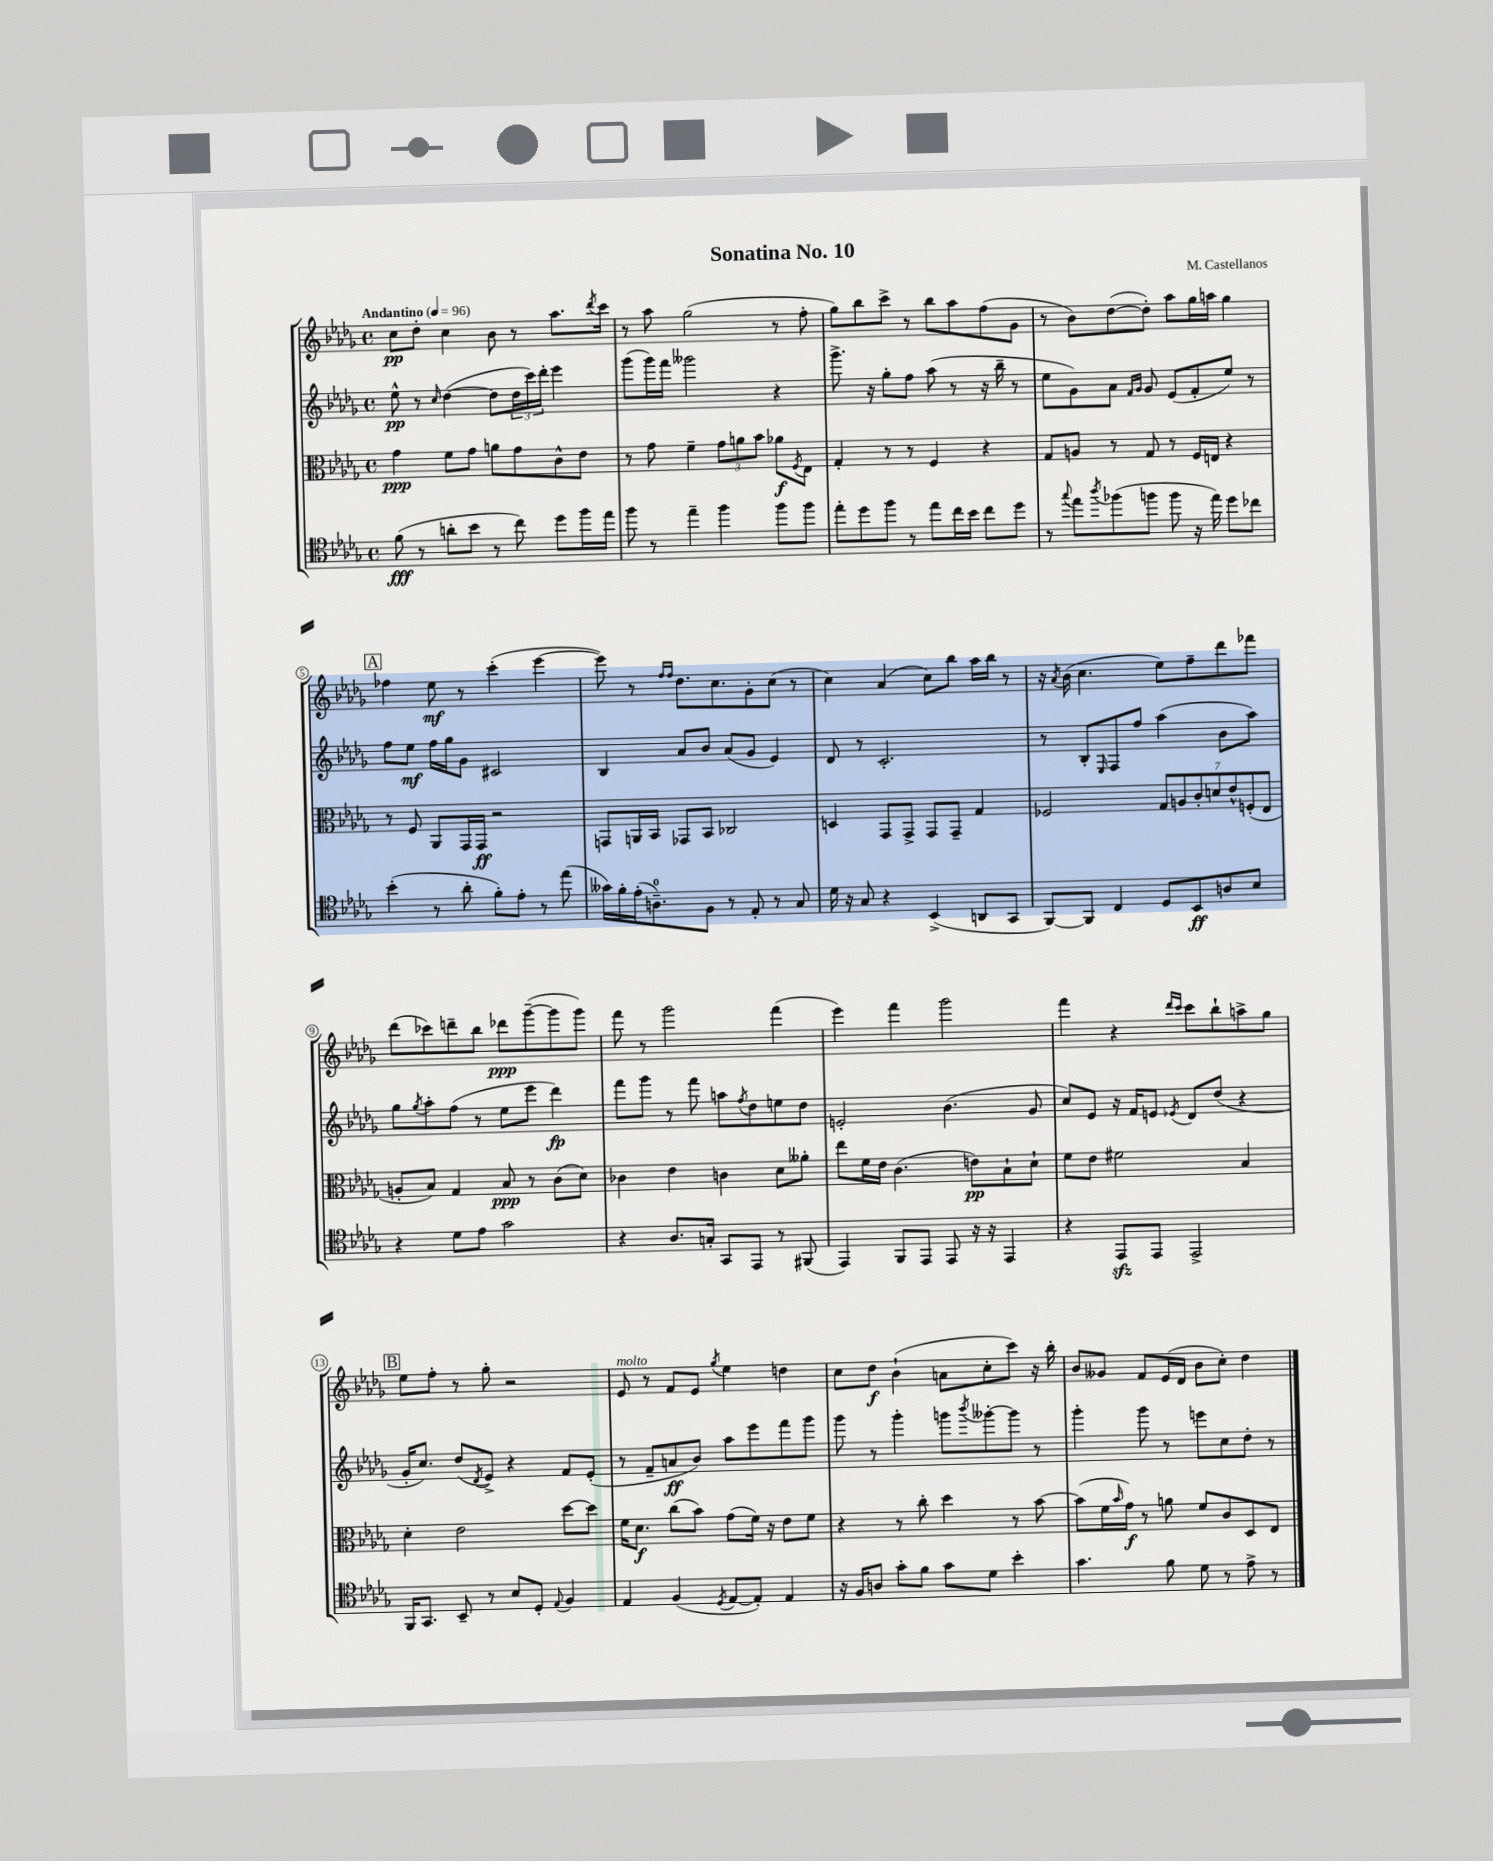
\header { title = "Sonatina No. 10" composer = "M. Castellanos" }
<<
\new StaffGroup <<
\new Staff = "s0" {
    \clef treble \key des \major \defaultTimeSignature \time 4/4 \tempo "Andantino" 4 = 96
    c''8\pp des''8-. c''4 bes'8 r8 aes''8. \acciaccatura { des'''8 } c'''16 |
    r8 aes''8 ges''2( r8 f''8-. |
    ges''8) bes''8 c'''8-> r8 bes''8 aes''8 f''8( ges'8 |
    r8 bes'8) des''8~( des''8-.) aes''8 ges''16 a''16 ges''4 |
    \mark \markup { \box "A" } fes''4 ees''8\mf r8 c'''4-.( ees'''4~ |
    ees'''8) r8 \grace { f''16 f''16 } des''8. c''8. ges'8-. c''8( r8 |
    c''4) aes'4( c''8) bes''8 aes''16 bes''16 r8 |
    r16 \acciaccatura { aes'8 } bes'16( c''4. ees''8) f''8-- des'''8 fes'''8 |
    des'''8( ces'''8) d'''8-- bes''8 des'''8\ppp ges'''8~--( ges'''8 ges'''8) |
    f'''8 r8 ges'''2 f'''4( |
    ees'''4) f'''4 ges'''2 |
    f'''4 r4 \grace { des'''16 c'''16 } c'''8 bes''8-! a''8-> ges''8 |
    \mark \markup { \box "B" } ees''8 f''8-. r8 ges''8-. r2 |
    ees'8^\markup { \italic "molto" } r8 f'8 ees'8 \acciaccatura { ges''8 } ees''4 d''4 |
    c''8 des''8\f bes'4-!( a'8 c''8-. c'''8) r16 bes''16-. |
    bes'8 geses'8 f'8 ees'16( des'16 bes'8 c''8-.) des''4 \bar "|." |
}
\new Staff = "s1" {
    \clef treble \key des \major \defaultTimeSignature \time 4/4
    ees''8-^\pp r8 \grace { c''16 } des''4~( des''8 \tuplet 3/2 { des''16 c'''16) des'''16-. } ees'''4 |
    ges'''8( ges'''16) f'''16 geses'''2 r4 |
    ges'''8.-> r16 ges''8-. f''8 aes''8( r8 r16 bes''16-- r8 |
    ees''8 ges'8) aes'8 \grace { f'16 ges'16 } ges'8 ees'8( f'8-. ees''8) r8 |
    \mark \markup { \box "A" } f''8 ees''8\mf f''16 ges''16 ges'8 cis'2 |
    bes4 aes'8 bes'8 aes'8( ges'8 ees'4) |
    des'8 r8 c'2.-. |
    r8 bes8-. \grace { ees16 } f8 f''8 aes''4( bes'8 aes''8) |
    ges''8 \acciaccatura { ges''8 } aes''8-. f''8( r8 ees''8 ees'''8 des'''4\fp) |
    f'''8 ges'''8 r8 f'''8 a''8 \acciaccatura { f''8 } des''8 e''8 des''8 |
    e'2-. bes'4.( ges'8 |
    c''8) ees'8 r16 f'16 e'8 \acciaccatura { ees'8 } des'8 des''8( r4 |
    \mark \markup { \box "B" } ges'16-. c''8.) des''8( \acciaccatura { des'8 } ees'8->) r4 f'8 ees'8-.( |
    r8 f'8-- a'8\ff bes'8) aes''8 ees'''8 f'''8 ges'''8 |
    ges'''8 r8 ges'''4-. g'''8 \acciaccatura { bes'''8 } geses'''8~-. geses'''8 r8 |
    ges'''4-. ges'''8 r8 e'''8 c''8 des''8-. r8 \bar "|." |
}
\new Staff = "s2" {
    \clef alto \key des \major \defaultTimeSignature \time 4/4
    ges'4\ppp f'8 ges'8 a'8 ges'8 c'8-^ ees'8 |
    r8 ges'8 f'4-- \tuplet 3/2 { ges'8 a'8 bes'8 } aes'8\f \acciaccatura { f8 } ees8 |
    ges4-. r8 r8 f4 r4 |
    ges8 a8 r8 ges8 r8 f16 e16 r4 |
    \mark \markup { \box "A" } r8 f8 aes,8 ges,16 ges,16\ff r2 |
    g,8 a,16 bes,16 ges,8 bes,8 ces2 |
    d4 ges,8 ges,8-> ges,8 ges,8-- ges4 |
    fes2 \tuplet 7/4 { ges8 a8 c'8-. d'8 ees'8-^ f8-.( ees8 } |
    a8-. bes8) ges4 bes8\ppp r8 c'8( des'8) |
    ces'4 ees'4 c'4 des'8 aeses'8-. |
    ees''8 f'16 ees'16 c'4.( e'8\pp) bes8-! des'8-! |
    f'8 ees'8 fis'2 bes4 |
    \mark \markup { \box "B" } des'4-. ees'2 des''8~ des''8 |
    f'16 des'8.\f c''8( bes'8) ges'8( f'16) r16 ees'8 f'8 |
    r4 r8 c''8-. des''4 r8 bes'8~ |
    bes'8( f'16 \grace { bes'16 } ges'16\f) r8 a'8 f'8 c'8 des8 ees8 \bar "|." |
}
\new Staff = "s3" {
    \clef tenor \key des \major \defaultTimeSignature \time 4/4
    f'8\fff( r8 a'8-. bes'8 r8 c''8) des''8 f''16 ees''16 |
    f''8 r8 ees''4-- f''4 f''8 f''8 |
    ees''8-. des''8 f''8 r8 ees''8 c''16 bes'16 c''8 des''8 |
    r8 \appoggiatura { ges''8 } ees''8 \acciaccatura { aes''8 } fes''8( f''8 f''8 r16 ees''16) des''8 ces''8 |
    \mark \markup { \box "A" } bes'4-.( r8 aes'8-. f'8-.) ees'8-. r8 ees''8( |
    geses'16) f'16-. ees'16-.( a8.-0--) f8 r8 ees8-. r8 ges8 |
    des'16 r16 ges8 r4 bes,4->( a,8 ges,8 |
    f,8~) f,8 c4 des8 bes,8\ff a8 bes8 |
    r4 des'8 ees'8 ges'2 |
    r4 aes8. g16-. ges,8 ees,8 r8 fis,8( |
    ees,4) f,8 ees,8 ees,8 r16 r16 ees,4 |
    r4 ees,8\sfz ees,8 ees,2-> |
    \mark \markup { \box "B" } f,16 ges,8. bes,8-- r8 bes8 des8-. \appoggiatura { ees8 } f4 |
    ees4 f4( \acciaccatura { des8 } ees8~ ees8-.) ees4 |
    r16 f16 a8 ges'8-. f'8 ges'8 des'8 bes'4-. |
    ges'4. f'8 des'8 r8 ees'8-> r8 \bar "|." |
}
>>
>>
\layout { \context { \Score \override BarNumber.stencil = #(make-stencil-circler 0.1 0.3 ly:text-interface::print) } }
